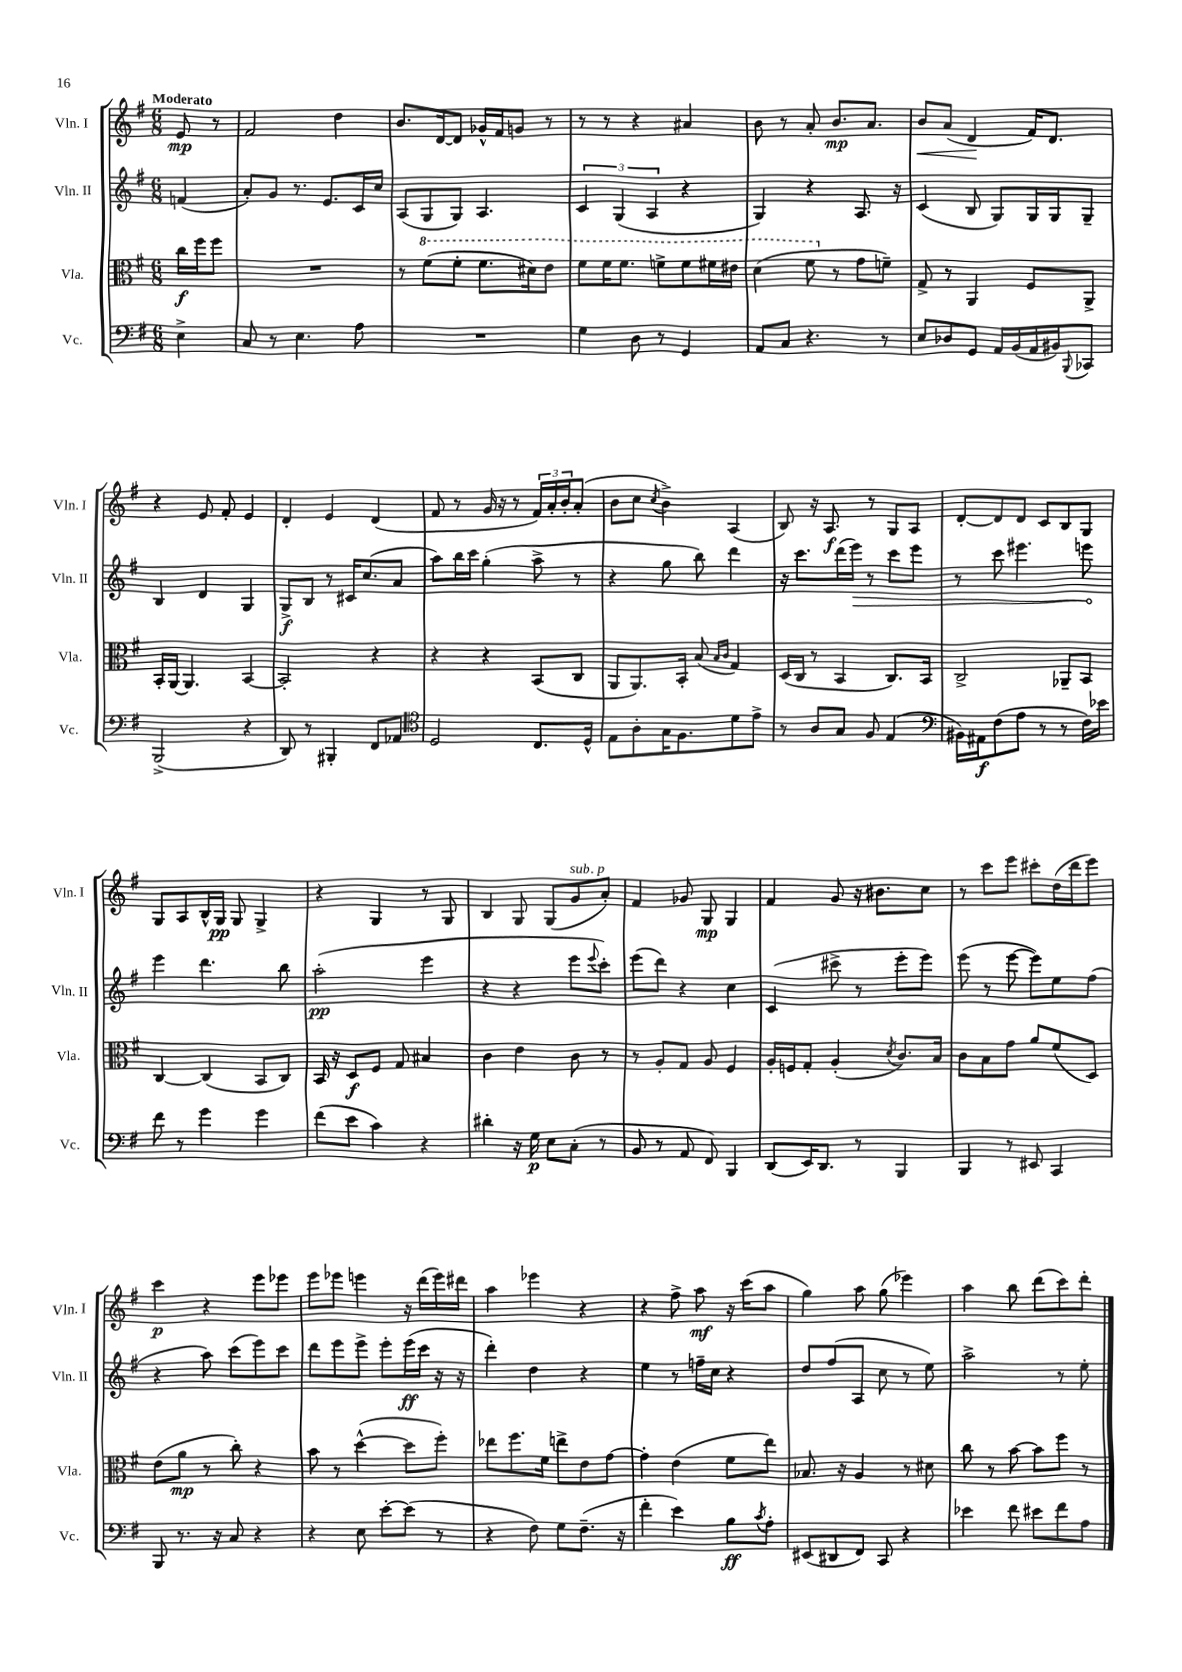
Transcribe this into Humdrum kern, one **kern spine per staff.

**kern	**kern	**kern	**kern
*staff4	*staff3	*staff2	*staff1
*clefF4	*clefC3	*clefG2	*clefG2
*k[f#]	*k[f#]	*k[f#]	*k[f#]
*M6/8	*M6/8	*M6/8	*M6/8
4E^	16cc	(4f	8e
.	16ff#	.	.
.	8ff#	.	8r
=	=	=	=
8C	2.r	8a')	2f#
8r	.	8g	.
4.E	.	8.r	.
.	.	8.e	.
.	.	.	4dd
8A	.	16c	.
.	.	16cc	.
=	=	=	=
2.r	8r	(8A	8.b
.	(8ff#	8G	.
.	.	.	[16d
.	8ff#'	8G)	8d]
.	8.ff#	4.A	16g-^^
.	.	.	16f#
.	.	.	8g
.	16dd#)	.	.
.	8ee	.	8r
=	=	=	=
4G	8ff#	6c	8r
.	16ff#	.	8r
.	.	(6G	.
.	8.ff#	.	.
8D	.	.	4r
.	.	6A	.
8r	8ff^	.	.
4GG	8ff	4r	4a#
.	16ff#	.	.
.	16ee#	.	.
=	=	=	=
8AA	(4dd	4G)	8b
8C	.	.	8r
4.r	8ff#	4r	8a'
.	8r	.	8.b
.	8g	8.A	.
.	.	.	8.a
8r	8f~)	.	.
.	.	16r	.
=	=	=	=
8E	8G^	(4c	8b
8D-	8r	.	(8a
8GG	4AA	8B	4d
16AA	.	8G)	.
(16BB	.	.	.
16AA	8F#	16G	16f#)
16BB#)	.	16G	8.d
8qqBBB	.	.	.
8CC-	8AA^	8G~	.
=	=	=	=
(2BBB^	16BB'	4B	4r
.	[16AA	.	.
.	4.AA]	.	.
.	.	4d	8e
.	.	.	8f#'
4r	[4BB	4G	4e
=	=	=	=
8DD)	2BB']	8G^	4d'
8r	.	8B	.
4BBB#'	.	8r	4e
.	.	16c#	.
.	.	(8.cc	.
8FF#	4r	.	(4d
8AA-	.	8a	.
=	=	=	=
*clefC4	*	*	*
2D	4r	8aa)	8f#
.	.	16bb	8r
.	.	16ccc	.
.	4r	(4gg'	16g
.	.	.	16r
.	.	.	8r
8.C	(8BB	8aa^	24f#)
.	.	.	24a'
.	.	.	24b'
.	8C	8r	(8a'
16D^^	.	.	.
=	=	=	=
8E	8AA	4r	8b
8A'	8.AA)	.	8cc
.	.	.	8qcc
16G	.	8gg	4b^)
8.F#	16BB'	.	.
.	(8B	8bb)	.
.	16qqB	.	.
.	16qqc	.	.
8d	4G)	4ddd	(4A
8e^	.	.	.
=	=	=	=
8r	(16D	16r	8B)
.	16C	8.ccc	.
8A	8r	.	16r
.	.	.	8.A
8G	4BB	(16ddd	.
.	.	16eee)	.
8F#	.	8r	8r
(4E	8.C)	8ccc	8G
.	.	8eee	8A
.	16BB	.	.
=	=	=	=
*clefF4	*	*	*
16BB#)	2C^	8r	[8d'
16AA#	.	.	.
(8F#	.	8ccc	8d]
8A	.	4.eee#	8d
8r	.	.	8c
8r	8AA-~	.	8B
16F#)	8BB	8eee	8G
16e-	.	.	.
=	=	=	=
8f#	[4C	4eee	8G
8r	.	.	8A
4g	(4C]	4.ddd	16B^^
.	.	.	16G
.	.	.	8G
4g	8BB	.	4G^
.	8C)	8bb	.
=	=	=	=
(8f#	16BB	(2aa'	4r
.	16r	.	.
8e	8D	.	.
4c)	8F#	.	4G
.	8G	.	.
4r	4B#	4eee	8r
.	.	.	8G
=	=	=	=
4d#'	4c	4r	4B
16r	4e	4r	8G
16G	.	.	.
8E	.	.	(8G
(8C'	8c	8eee	8g
.	.	8qqeee	.
8r	8r	8ccc')	8a')
=	=	=	=
8BB	8r	(8eee	4f#
8r	8A'	8ddd)	.
8AA	8G	4r	8g-
8FF#)	8A	.	8G
4BBB	4F#	4cc	4G
=	=	=	=
(8DD	16A'	(4c	4f#
.	16F	.	.
16EE)	8G'	.	.
8.DD	.	.	.
.	(4A'	8ccc#^	8g
8r	.	8r	16r
.	.	.	8.b#
.	8qd	.	.
4BBB	8.c)	8eee'	.
.	.	8eee)	8cc
.	16B	.	.
=	=	=	=
4BBB	8c	(8eee	8r
.	8B	8r	8ccc
8r	8g	[8eee	8eee
8EE#	8a	8eee])	8ccc#'
4CC	(8f#	8ee	(16dd
.	.	.	16ddd
.	8D)	(8ff#	8eee)
=	=	=	=
8BBB	(8e	4r	4ccc
8.r	8a	.	.
.	8r	8aa)	4r
16r	.	.	.
8C	8cc')	(8ccc	.
4r	4r	8eee)	8eee
.	.	8ccc	8eee-
=	=	=	=
4r	8b	8ddd	8eee
.	8r	8eee	8eee-
8E	([4dd^^	8eee^	4eee
[8e'	.	8eee'	.
(8e]	8dd]	(16eee	16r
.	.	16ccc	(16ddd
8r	8ff#')	16r	16eee)
.	.	16r	16ddd#
=	=	=	=
4r	8ee-	4ddd')	4aa
.	8.ff#	.	.
8F#)	.	4dd	4eee-
.	16f#	.	.
8G	8ee^	.	.
(8.F#~	8e	4r	4r
.	[8g	.	.
16r	.	.	.
=	=	=	=
4f#'	4g']	4ee	4r
4e)	(4e	8r	8ff#^
.	.	16ff~	8aa
.	.	16cc	.
8B	8f#	4r	16r
.	.	.	(16ccc
8qc	.	.	.
8A'	8ee)	.	8aa
=	=	=	=
(8EE#	8.B-	8dd	4gg)
8DD#	.	(8ff#	.
.	16r	.	.
8FF#)	4A	8A	8aa
8CC	.	8cc	(8gg
4r	8r	8r	4eee-)
.	8d#	8ee)	.
=	=	=	=
4e-	8cc	2aa^	4aa
.	8r	.	.
8f#	[8b	.	8bb
8e#	8b]	.	(8ddd
8f#	8ff#	8r	8ccc)
8A	8r	8ee'	8ddd'
==	==	==	==
*-	*-	*-	*-
